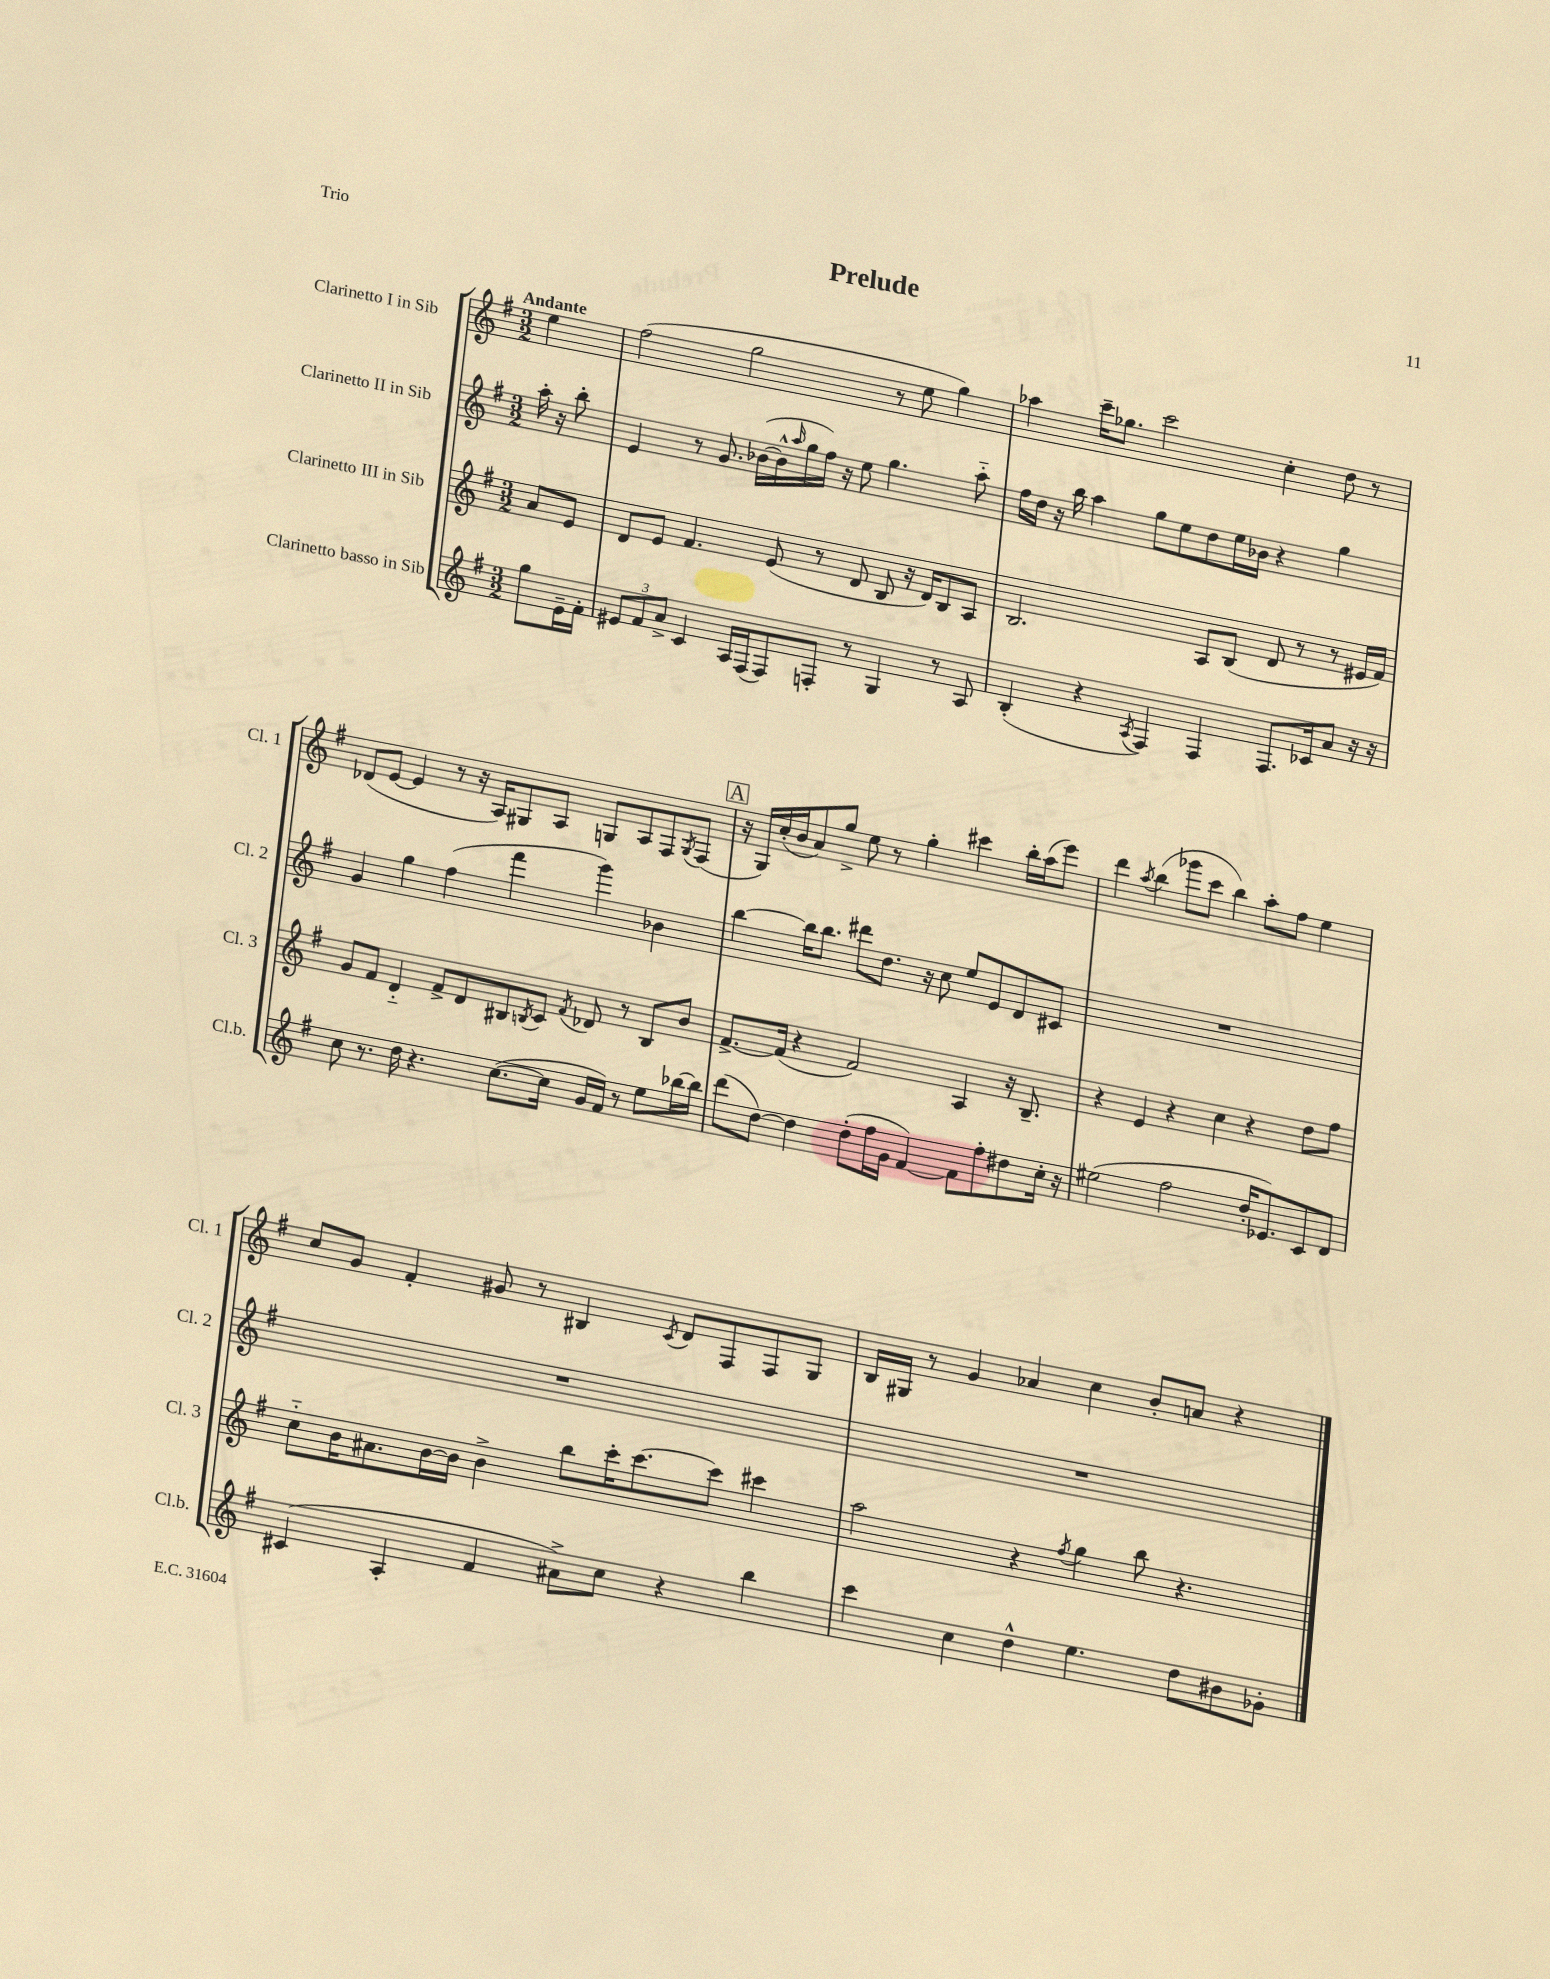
\header { title = "Prelude" piece = "Trio" }
<<
\new StaffGroup <<
\new Staff = "s0" \with { instrumentName = "Clarinetto I in Sib" shortInstrumentName = "Cl. 1" } {
    \clef treble \key g \major \numericTimeSignature \time 3/2 \partial 4 \tempo "Andante"
    e''4 |
    fis''2( g''2 r8 e''8 g''4) |
    aes''4 c'''16-- ges''8. c'''2 c''4-. d''8 r8 |
    des'8( e'8~ e'4 r8 r16 a16) gis8 a8 g8 a8 fis8 \acciaccatura { g8 } fis8( |
    \mark \markup { \box "A" } r16 g16) c''16-.( b'16 a'8) g''8-> e''8 r8 g''4-. cis'''4 b''16-. a''16( e'''8) |
    d'''4 \acciaccatura { a''8 } b''4( ges'''8 c'''8 b''4) a''8-. fis''8 e''4 |
    c''8 g'8 fis'4-. gis'8 r8 bis4 \acciaccatura { c'8 } d'8 fis8 fis8 g8 |
    b16 gis16 r8 g'4 aes'4 c''4 b'8-. a'8 r4 \bar "|." |
}
\new Staff = "s1" \with { instrumentName = "Clarinetto II in Sib" shortInstrumentName = "Cl. 2" } {
    \clef treble \key g \major \numericTimeSignature \time 3/2 \partial 4
    a''16-. r16 b''8-. |
    e'4 r8 g'8. bes'16~( bes'16-^ \grace { a''16 } g''16 fis''16) r16 e''8 g''4. a''8-_ |
    fis''16 d''16 r16 b''16 a''4 g''8 e''8 d''8 e''16 bes'16 r4 g''4 |
    g'4 g''4 fis''4( fis'''4 g'''4) bes'4 |
    \mark \markup { \box "A" } b''4~ b''16 b''8. dis'''8 d''8. r16 c''8 e''8 e'8 d'8 cis'8 |
    R1. |
    R1. |
    R1. \bar "|." |
}
\new Staff = "s2" \with { instrumentName = "Clarinetto III in Sib" shortInstrumentName = "Cl. 3" } {
    \clef treble \key g \major \numericTimeSignature \time 3/2 \partial 4
    a'8 e'8 |
    d'8 e'8 fis'4. e'8( r8 d'8 b8 r16 d'16) b8 a8 |
    b2. a8 b8( d'8 r8 r8 eis'16 fis'16) |
    g'8 fis'8 d'4-_ fis'8-> d'8 bis8 \acciaccatura { b8 } c'8 \acciaccatura { fis'8 } des'8 r8 b8 b'8 |
    \mark \markup { \box "A" } fis'8.~-> fis'16( r4 fis'2) a4 r16 b8.-- |
    r4 e'4 r4 c''4 r4 d''8 fis''8 |
    c''8-_ b'16 ais'8. b'16~ b'16 b'4-> b''8 c'''16-. c'''8.~ c'''8 cis'''4 |
    a''2 r4 \acciaccatura { fis''8 } g''4 b''8 r4. \bar "|." |
}
\new Staff = "s3" \with { instrumentName = "Clarinetto basso in Sib" shortInstrumentName = "Cl.b." } {
    \clef treble \key g \major \numericTimeSignature \time 3/2 \partial 4
    g''8 e'16-- fis'16-. |
    \tuplet 3/2 { eis'8 fis'8 a'8-> } c'4 a16 fis16( fis8) f8-. r8 g4 r8 a8 |
    b4-.( r4 \acciaccatura { a8 } fis4) fis4 fis8. ces'16 a'8 r16 r16 |
    c''8 r8. d''16 r4. c''8.~( c''16 g'16 fis'16) r8 e''8 bes''16~ bes''16 |
    \mark \markup { \box "A" } d'''8( d''8~) d''4 d''8-.( fis''16 g'16 fis'4~) fis'8 fis''8-. dis''8 c''16-. r16 |
    eis''2( fis''2 d''16-. ees'8.) c'8 d'8 |
    cis'4( a4-. fis'4 ais'8->) c''8 r4 b''4 |
    c'''4 c''4 d''4-^ e''4. d''8 bis'8 ges'8-. \bar "|." |
}
>>
>>
\layout { \context { \Score \remove "Bar_number_engraver" } }
